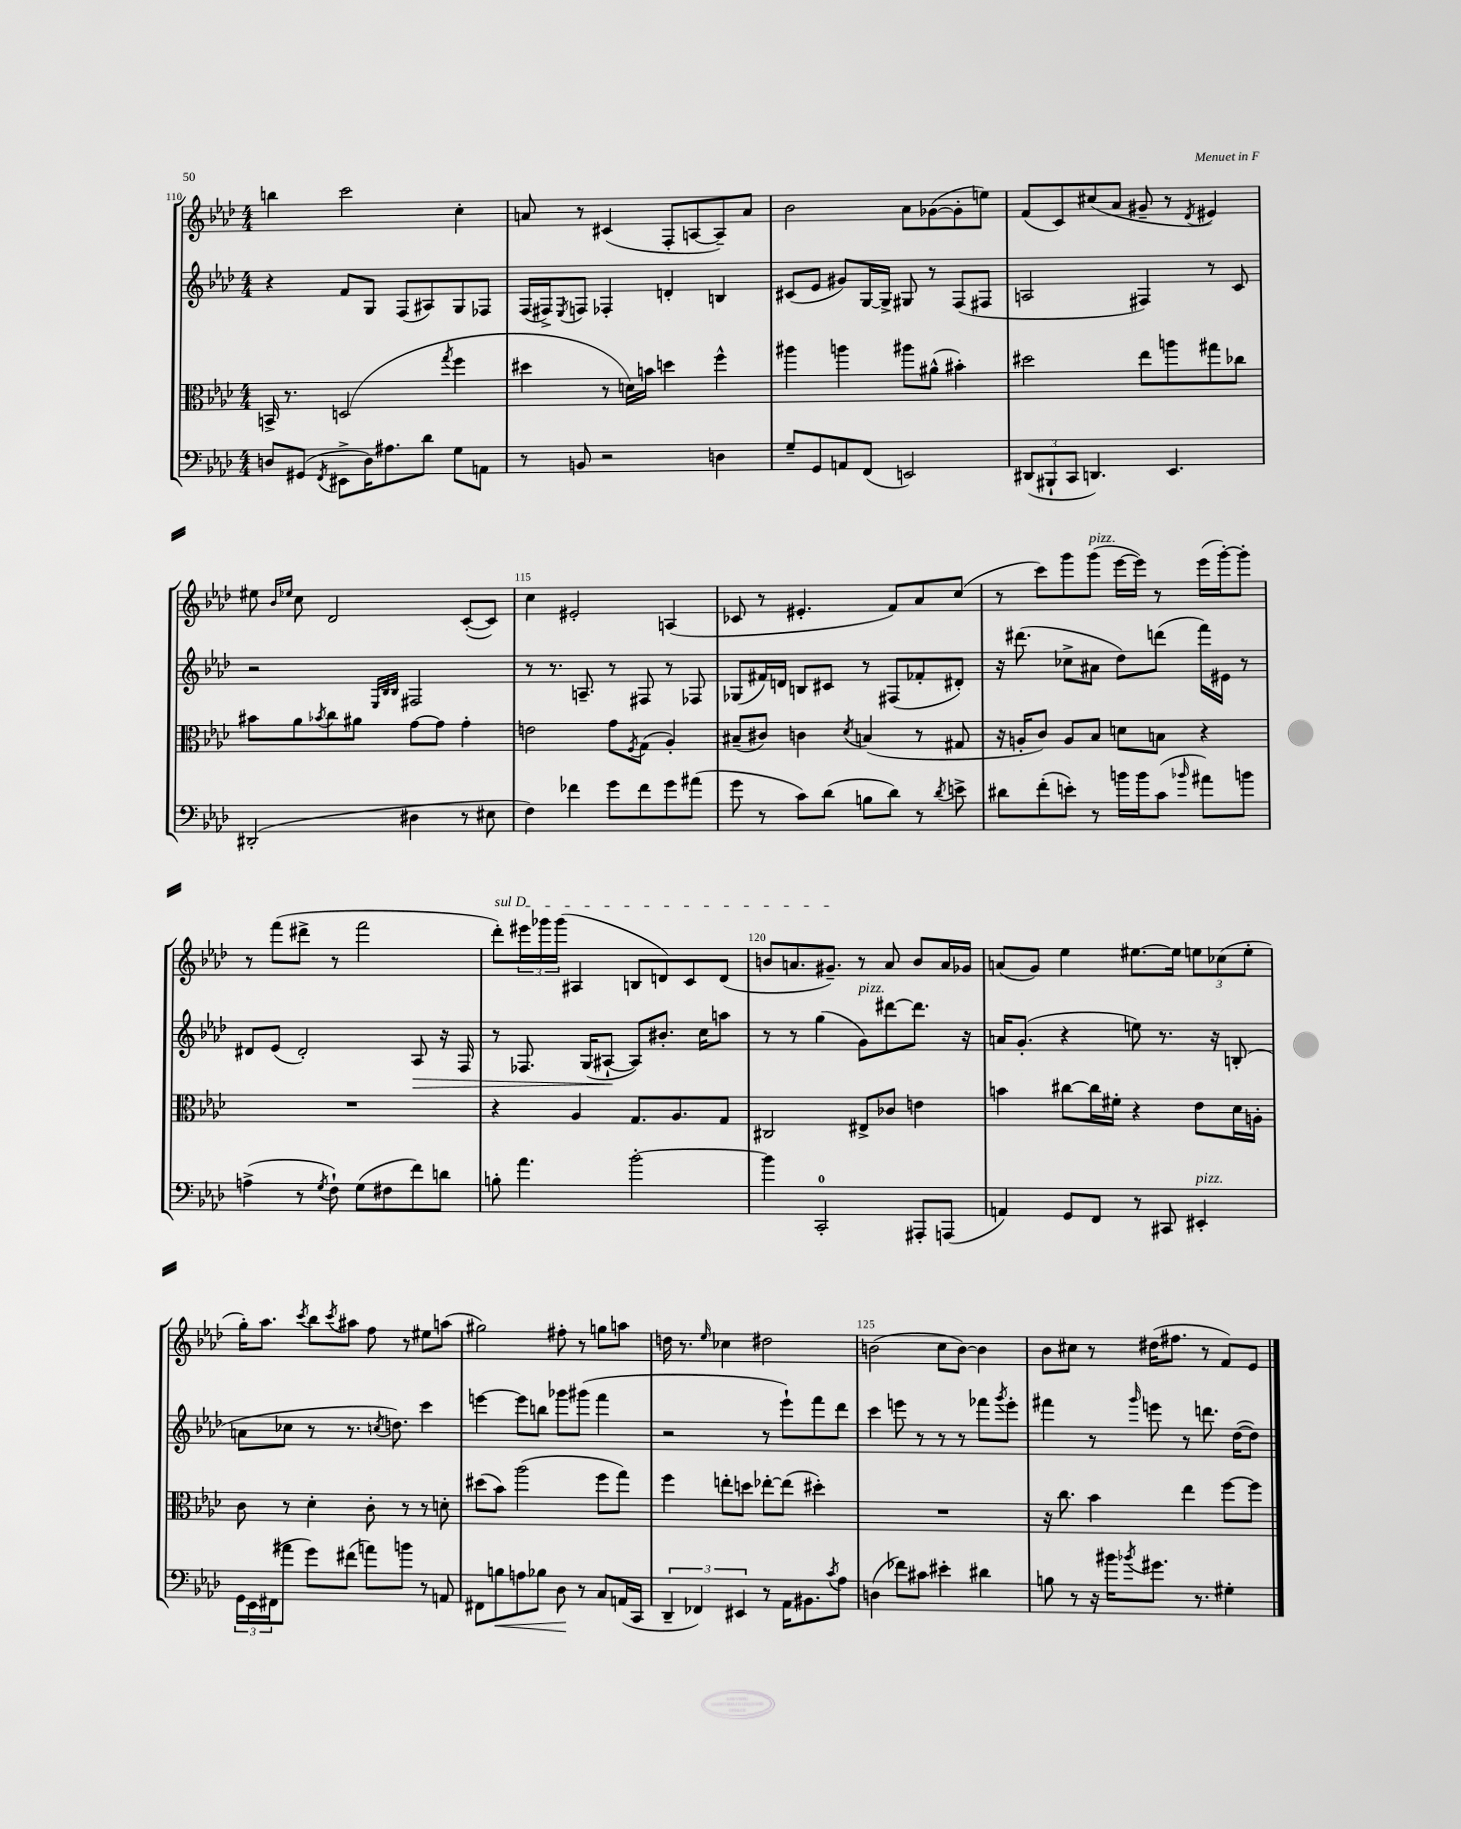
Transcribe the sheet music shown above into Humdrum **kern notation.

**kern	**dynam	**kern	**kern	**dynam	**kern
*part4	*part4	*part3	*part2	*part2	*part1
*staff4	*staff4	*staff3	*staff2	*staff2	*staff1
*clefF4	*	*clefC3	*clefG2	*	*clefG2
*k[b-e-a-d-]	*	*k[b-e-a-d-]	*k[b-e-a-d-]	*	*k[b-e-a-d-]
*M4/4	*	*M4/4	*M4/4	*	*M4/4
=110	=110	=110	=110	=110	=110
8Dn/L	.	16BBn^/	4r	.	4bbn\
.	.	8.r	.	.	.
(8GG#X/J	.	.	.	.	.
8qFF/	.	.	.	.	.
8EE#X^\L	.	(2Dn/	8f/L	.	2ccc\
16D\K)	.	.	8G/J	.	.
8.A#X\	.	.	.	.	.
.	.	.	(8F/L	.	.
8d-\J	.	.	8A#X/)	.	.
.	.	8qgg/	.	.	.
8G\L	.	4ff\	8G/	.	4cc'\
8AAn\J	.	.	8F-X/J	.	.
=111	=111	=111	=111	=111	=111
8r	.	4dd#X\	(16F/LL	.	8an/
.	.	.	16F#X^/J)	.	.
.	.	.	8qE-/	.	.
8BBn/	.	.	8Fn/J	.	8r
2r	.	8r	4F-X'/	.	(4c#X/
.	.	16dn\LL)	.	.	.
.	.	16bn\JJ	.	.	.
.	.	4ddn\	4dn'/	.	8F'/L
.	.	.	.	.	[8An/
4Dn\	.	4ff^^\	4Bn/	.	8A~/])
.	.	.	.	.	8a/J
=112	=112	=112	=112	=112	=112
8G~/L	.	4aa#X\	(8c#X/L	.	2b-\
8GG/	.	.	8e-/J	.	.
8AAn/	.	4aan\	8g#X/L)	.	.
(8FF/J	.	.	[16G/L	.	.
.	.	.	16G^/JJ]	.	.
2EEn/)	.	8aa#X\L	8G#X/	.	8a-\L
.	.	(8a#X^^\J	8r	.	([8g-X\
.	.	4b#X'\)	(8F/L	.	8g-'\]
.	.	.	8F#X/J	.	8een\J)
=113	=113	=113	=113	=113	=113
(12DD#X/L	.	2dd#X\	2An/	.	(8f/L
12BBB#X`/	.	.	.	.	.
.	.	.	.	.	8c/)
12CC/J	.	.	.	.	.
4.DDn/)	.	.	.	.	(8cc#X/
.	.	.	.	.	8a-/J
.	.	8ee-\L	4F#X/)	.	8g#X~/
4.EE-/	.	8aan\	.	.	8r
.	.	.	.	.	8qd-/
.	.	8gg#X\	8r	.	4e#X/)
.	.	8cc-X\J	8c/	.	.
!!LO:LB:g=z
=114	=114	=114	=114	=114	=114
(2DD#X'/	.	8b#X\L	2r	.	8ee#X\
.	.	.	.	.	16qqb-/LL
.	.	.	.	.	16qqee-X/JJ
.	.	8a-\	.	.	8cc\
.	.	8qb-X/	.	.	.
.	.	8cc\	.	.	2d-/
.	.	8a#X\J	.	.	.
.	.	.	32qqE-/LLL	.	.
.	.	.	32qqB-/	.	.
.	.	.	32qqB-/JJJ	.	.
4D#X\	.	[8g\L	2F#X/	.	.
.	.	8g\J]	.	.	.
8r	.	4g'\	.	.	([8c'/L
8E#X\	.	.	.	.	8c/J])
=115	=115	=115	=115	=115	=115
4F\)	.	2en\	8r	.	4cc\
.	.	.	8.r	.	.
4f-X\	.	.	.	.	2e#X'/
.	.	.	8.An~/	.	.
8g\L	.	8g\L	8r	.	.
.	.	8qF/	.	.	.
8f-\	.	(8G\J	8F#X/	.	.
8g\	.	4A-'/)	8r	.	(4An/
(8a#X\J	.	.	8F-X/	.	.
=116	=116	=116	=116	=116	=116
8g\	.	(8B#X~/L	(8G-X/L	.	8c-X/
8r	.	8c#X/J)	16f#X/L)	.	8r
.	.	.	16dn/JJ	.	.
8c\L)	.	4cn\	8Bn/L	.	4.e#X'/
(8d-\J	.	.	8c#X/J	.	.
.	.	8qd-/	.	.	.
8Bn\L	.	(4Bn/	8r	.	.
8d-\J)	.	.	(8F#X/L	.	8f/L)
8r	.	8r	8f-X'/	.	8a-/
8qd-/	.	.	.	.	.
8en^\	.	8G#X/	8d#X'/J)	.	(8cc/J
=117	=117	=117	=117	=117	=117
8d#X\L	.	16r	16r	.	8r
.	.	16An'/KL	(8.ddd#X\	.	.
(8f'\	.	8c/J)	.	.	8ccc\L)
8en'\J)	.	8A/L	8cc-X^\L	.	8ggg\
!	!	!	!	!	!LO:TX:a:i:t=pizz.
8r	.	8B-/J	8a#X\J	.	(8ggg\J
16bn\LL	.	8dn\L	8dd-\L)	.	[16eee-\LL
16b\J	.	.	.	.	16eee-\JJ])
(8c\J	.	8Bn\J	(8dddn\J	.	8r
16qqb-X/	.	.	.	.	.
8a#X\L)	.	4r	16fff\LL)	.	(16eee-\LL
.	.	.	16e#X\JJ	.	[16ggg'\J)
8bn\J	.	.	8r	.	8ggg'\J]
!!LO:LB:g=z
=118	=118	=118	=118	=118	=118
(4An^\	.	1r	8d#X/L	.	8r
.	.	.	(8e-/J	.	(8fff\L
8r	.	.	2d#'/)	.	8ddd#X^\J
8qG/	.	.	.	.	.
8F`\)	.	.	.	.	8r
(8G\L	.	.	.	.	2fff\
8F#X\	.	.	.	.	.
!	!	!	!	!LO:HP:b	!
8f\)	.	.	8A-/	>	.
8dn\J	.	.	16r	.	.
.	.	.	16F/	.	.
=119	=119	=119	=119	=119	=119
!	!	!	!	!	!LO:TX:a:i:t=sul D
8Bn'\	.	4r	8r	.	8ddd-'\L)
4.a-\	.	.	8.F-X/	.	24eee#X\L
.	.	.	.	.	24ggg-X\
.	.	.	.	.	(24ggg-\JJ
.	.	4A-/	.	.	4A#X/
.	.	.	(16G/KL	.	.
.	.	.	[8A#X`/J	.	.
[2b-'\	.	8.G/L	8A#/L])	]	8Bn/L
.	.	.	8.b#X'/J	.	8dn/)
.	.	8.A-/	.	.	.
.	.	.	.	.	8c/
.	.	.	16cc\KL	.	.
.	.	8G/J	8aan\J	.	(8d/J
=120	=120	=120	=120	=120	=120
4b-\]	.	2C#X/	8r	.	8bn/L
.	.	.	8r	.	8.an/
2CC'/	.	.	(4gg\	.	.
.	.	.	.	.	8.g#X~/J)
!	!	!	!LO:TX:a:i:t=pizz.	!	!
.	.	8E#X^/L	8g\L)	.	8r
.	.	8c-X/J	[8ddd#X\	.	8a/
8AAA#X'/L	.	4en\	8.ddd#\J]	.	8b/L
(8AAAn/J	.	.	.	.	16a/L
.	.	.	16r	.	16g-X/JJ
=121	=121	=121	=121	=121	=121
4AAn/)	.	4bn\	16an/KL	.	(8an/L
.	.	.	(8.g'/J	.	.
.	.	.	.	.	8g/J)
8GG/L	.	[8cc#X\L	4r	.	4ee-\
8FF/J	.	16cc#\L]	.	.	.
.	.	16f#X'\JJ	.	.	.
8r	.	4r	8een\)	.	[8.ee#X\L
8CC#X/	.	.	8.r	.	.
.	.	.	.	.	16ee#\Jk]
!LO:TX:a:i:t=pizz.	!	!	!	!	!
4EE#X'/	.	8e-\L	.	.	12een\L
.	.	.	16r	.	.
.	.	.	.	.	(12cc-X\
.	.	16d-\L	(8Bn'/	.	.
.	.	.	.	.	12ee'\J
.	.	16An'\JJ	.	.	.
!!LO:LB:g=z
=122	=122	=122	=122	=122	=122
24GG\LL	.	8c\	8an\L	.	16gg'\KL)
24EE-\	.	.	.	.	.
.	.	.	.	.	8.aa-\J
(24FF#X\J	.	.	.	.	.
8a#X\J	.	8r	8cc-X\J	.	.
.	.	.	.	.	8qccc/
8g\L)	.	4d-'\	8r	.	8bb-\L
.	.	.	.	.	8qccc/
(8f#X\J	.	.	8.r	.	8aa#X\J
8an\L)	.	8c'\	.	.	8ff\
.	.	.	8qccn/	.	.
.	.	.	8.ddn\)	.	.
8bn\J	.	8r	.	.	8r
8r	.	8r	4ccc\	.	8ee#X\L
8AAn/	.	8dn'\	.	.	(8aan\J
=123	=123	=123	=123	=123	=123
8FF#X\L	.	(8dd#X\L	[4eeen\	.	2gg#X\)
!	!LO:HP:b	!	!	!	!
8Bn\	<	8b-\J)	.	.	.
8An\	.	(2aa-\	8eee\L]	.	.
8B-X\J	.	.	8bbn\J	.	.
8D-\	.	.	8ggg-X\L	.	8ff#X'\
8r	[	.	(8ggg#X\J	.	8r
8C/L	.	8ff\L	4fff\	.	8ggn\L
(16AAn/L	.	8gg\J)	.	.	8aan\J
16CC/JJ	.	.	.	.	.
=124	=124	=124	=124	=124	=124
6DD-~/	.	4ff\	2r	.	16ddn\
.	.	.	.	.	8.r
6FF-X/)	.	.	.	.	.
.	.	.	.	.	16qqee-/
.	.	8een'\L	.	.	4cc-X\
6EE#X/	.	.	.	.	.
.	.	8ddn\J	.	.	.
8r	.	[8ee-X'\L	8r	.	2dd#X\
16AA-\KL	.	(8ee-\J]	8eee-`\L)	.	.
8.BB#X\	.	.	.	.	.
.	.	4dd#X'\)	8fff\	.	.
8qc/	.	.	.	.	.
8A-\J	.	.	8ddd-\J	.	.
=125	=125	=125	=125	=125	=125
(4Dn\	.	1r	4ccc\	.	(2bn\
8f-X\L)	.	.	8eeen\	.	.
8c#X\J	.	.	8r	.	.
4e#X'\	.	.	8r	.	8cc\L
.	.	.	8r	.	[8b\J)
4d#X\	.	.	8fff-X\L	.	4b\]
.	.	.	8qggg/	.	.
.	.	.	8eee'\J	.	.
=126	=126	=126	=126	=126	=126
8Bn\	.	16r	4fff#X\	.	8b-\L
.	.	8.cc\	.	.	.
8r	.	.	.	.	8cc#X\J
16r	.	4b-\	8r	.	8r
16b#X\KL	.	.	.	.	.
8qb-X/	.	.	16qqggg/	.	.
8.g#X\J	.	.	8eeen\	.	(16dd#X\KL
.	.	.	.	.	8.ff#X\J
.	.	4ee-\	8r	.	.
8.r	.	.	.	.	.
.	.	.	8.dddn\	.	8r
4G#X'\	.	[8ff\L	.	.	8f/L)
.	.	.	([16dd-\KL	.	.
.	.	8ff\J]	8dd-\J])	.	8e-/J
==	==	==	==	==	==
*-	*-	*-	*-	*-	*-
